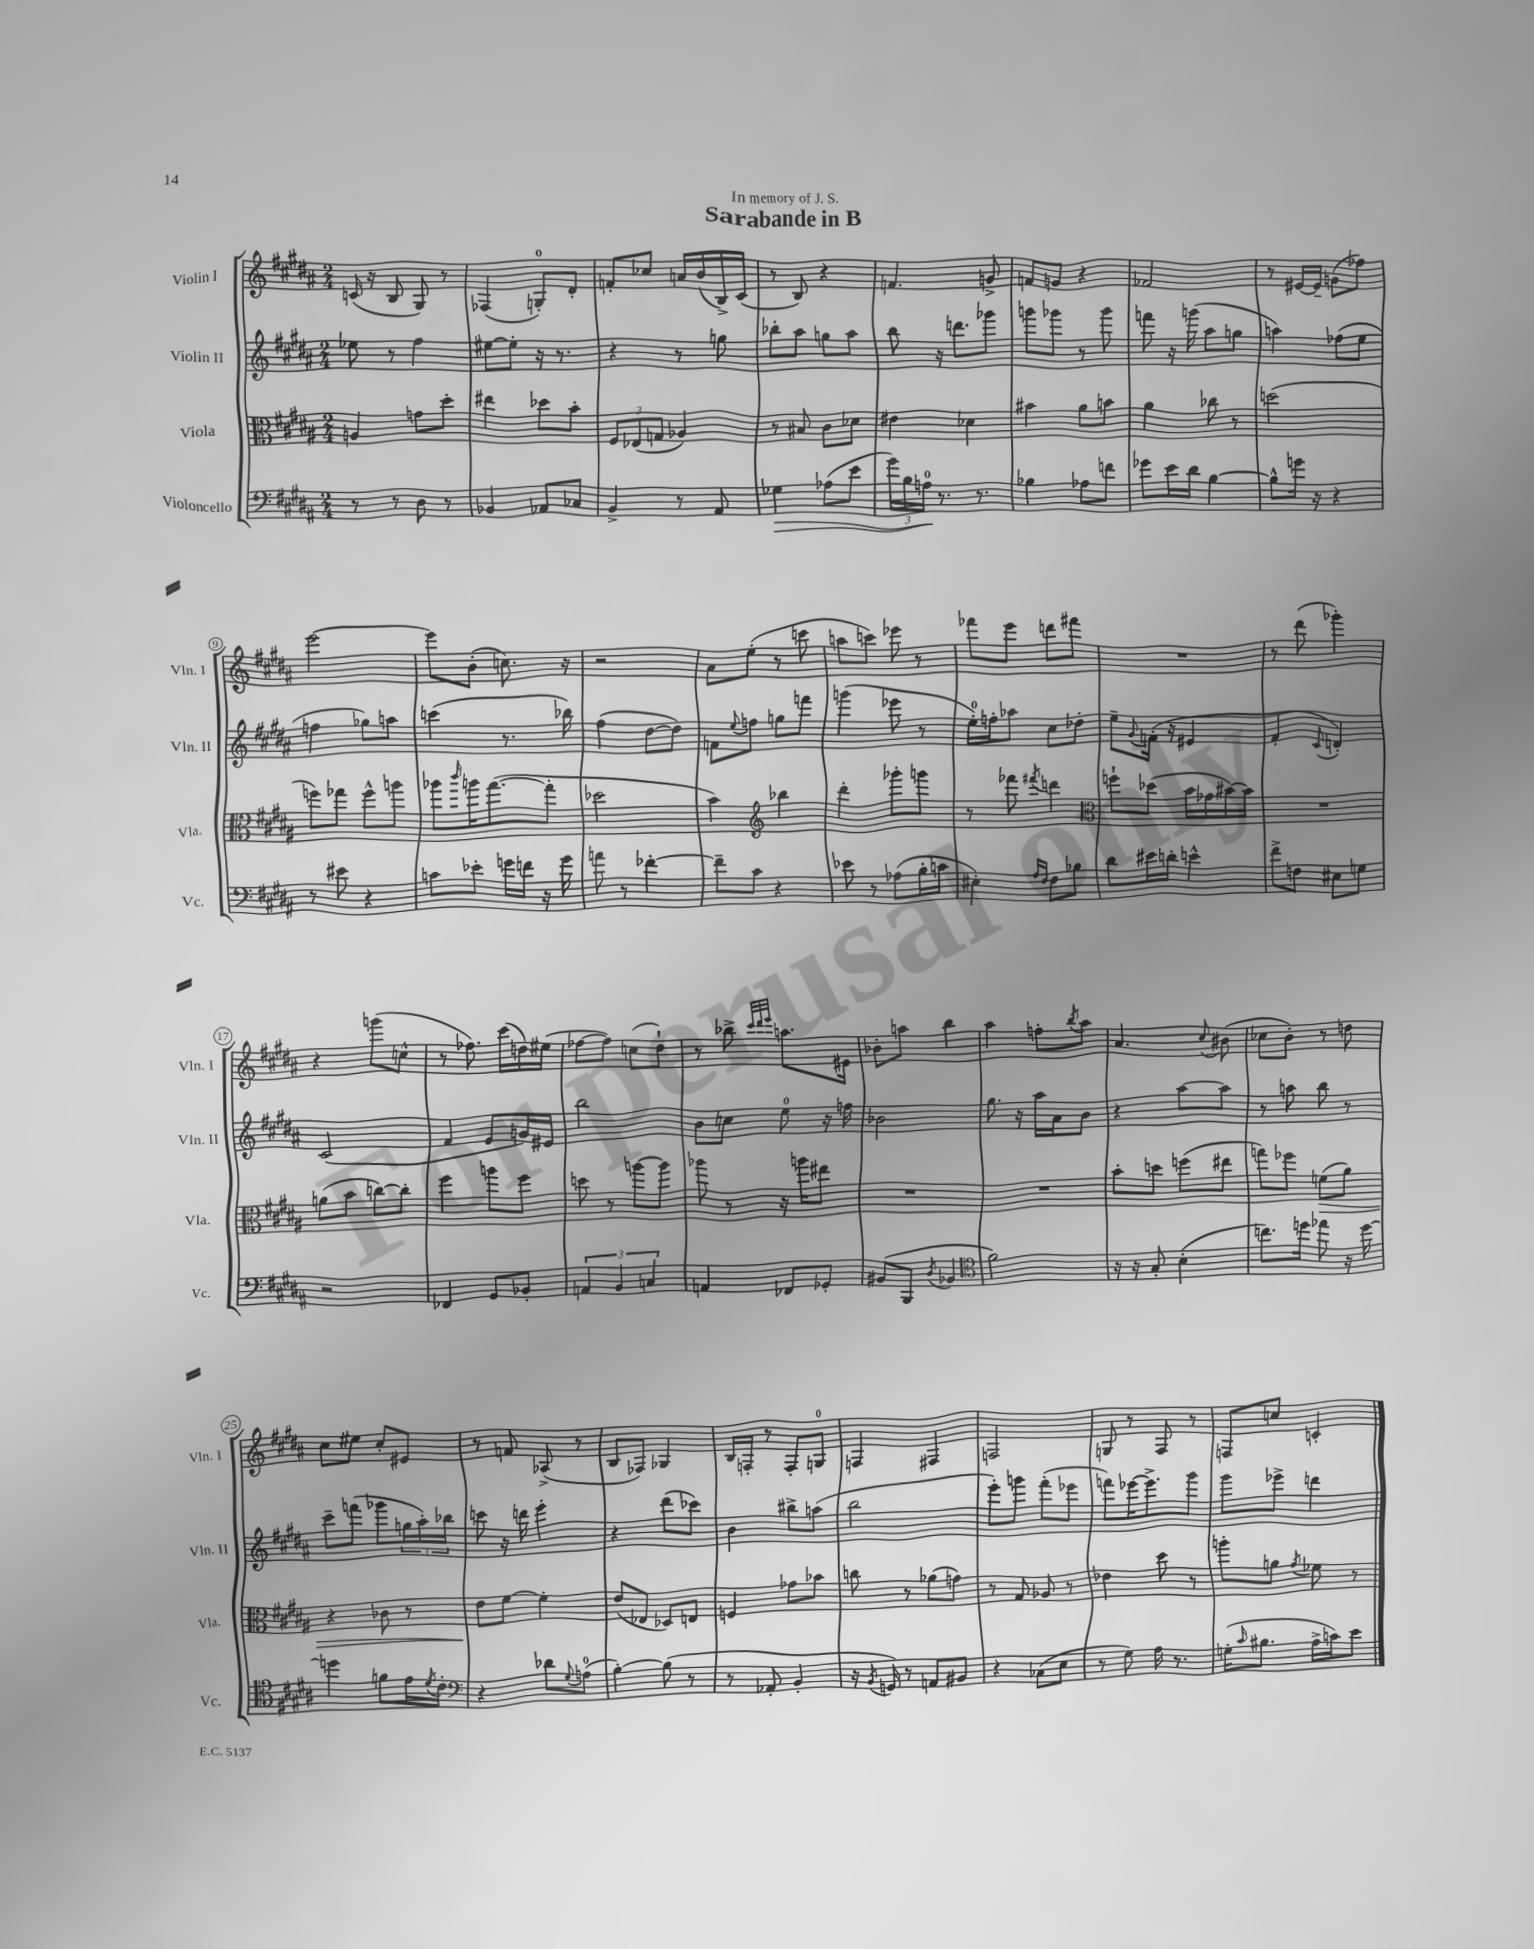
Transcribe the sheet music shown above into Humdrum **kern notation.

**kern	**kern	**kern	**kern
*staff4	*staff3	*staff2	*staff1
*clefF4	*clefC3	*clefG2	*clefG2
*k[f#c#g#d#a#]	*k[f#c#g#d#a#]	*k[f#c#g#d#a#]	*k[f#c#g#d#a#]
*M2/4	*M2/4	*M2/4	*M2/4
8r	4A/	8ee-\	(16c/
.	.	.	16r
8r	.	8r	8B/
8D#\	8g\L	4ff#\	8G#/)
8r	8dd#'\J	.	8r
=	=	=	=
4BB-/	4ee#\	[8ee#\L	(4F-/
.	.	8ee#'\]J	.
8AA-/L	8dd-\L	16r	8G'/L)
.	.	8.r	.
8C-/J	8b'\J	.	8d#'/J
=	=	=	=
4BB^/	12F#/L	4r	8f'/L
.	(12E-/	.	.
.	.	.	8cc-/J
.	12G/J	.	.
8r	4A-/)	8r	16a/LL
.	.	.	(16b/
8AA#/	.	8gg\	16B^/)
.	.	.	(16c#/JJ
=	=	=	=
4G-\	8r	8bb-'\L	8r
.	8B#/	8aa#\J	8B/)
(8A-\L	8c#\L	8gg\L	4r
8e\J	8d-\J	8aa#\J	.
=	=	=	=
24g#\LL)	4e#\	8bb\	4.f/
24B\	.	.	.
24A\JJ	.	.	.
8.r	.	16r	.
.	.	8.ddd\L	.
.	4d-\	.	.
8.r	.	.	.
.	.	8ggg-\J	8g^/
=	=	=	=
4B-\	4b#\	8ggg\L	8f/L
.	.	8ggg-\J	8g/J
8A-\L	8a#\L	8r	4r
8f\J	8b\J	8ggg-\	.
=	=	=	=
8g-\L	4a#\	8fff\	2f-/
16e\L	.	16r	.
16d#\JJ	.	(16ggg\	.
[4B\	8cc-\	8aa#\L	.
.	8r	8gg\J	.
=	=	=	=
8B^^\]L	(2dd\	4aa\)	8r
16g\Jk	.	.	[16e#/LL
16r	.	.	16e#~/]JJ
4r	.	(8ff-\L	(8g\L
.	.	8ee\J	8ff-\J)
=	=	=	=
8r	8ff\L)	4ff\	[2eee\
8e#\	8gg-\J	.	.
4r	8ff^^\L	8gg-\L)	.
.	8aa\J	8aa\J	.
=	=	=	=
8c\L	8aa-\L	(4ccc\	8eee\]L
.	16qqccc#/	.	.
8e-'\J	16aa\K	.	(8b'\J
.	([8.gg#\	.	.
16g\LL	.	8.r	8.cc\)
16f\JJ	.	.	.
16r	8gg#'\]J	.	.
16g\	.	16bb-\)	16r
=	=	=	=
8a\	2dd-\	(4ff#\	2r
8r	.	.	.
[4f-'\	.	[8dd#\L	.
.	.	8dd#\]J)	.
=	=	=	=
8f-~\]L	4b\)	8f\L	8a#\L
.	.	8qqee/	.
8c#\J	.	8ff\J	(8ee'\J
*	*clefG2	*	*
4r	4bb-\	8gg\L	8r
.	.	8fff\J	8ccc\
=	=	=	=
8e-\	4ddd#'\	(4ggg\	8aa\L
8r	.	.	8ccc\J)
(8A-\L	8ggg-'\L	8eee-\	8eee-\
16B'\L	8ggg\J	8r	8r
16c\JJ	.	.	.
=	=	=	=
4E#'\)	8r	16ee'\LL)	8fff-\L
.	.	16ff'\J	.
.	8fff-\	8aa-\J	8eee\J
16qqA#/LL	.	.	.
16qqF#/JJ	8qfff#/	.	.
8F#\L	4ddd\	8cc#\L	8ddd\L
8B-\J	.	8dd-'\J	8fff#\J
=	=	=	=
*	*clefC3	*	*
8d#\L	8ff`\L	8ee~\L	2r
.	.	8qqg#/	.
16e#\L	(8dd-\J	(16f'\Jk	.
16d'\JJ	.	16r	.
4e^^\	16b\LL	4e#/	.
.	16g-\	.	.
.	[16b#\)	.	.
.	16b#\]JJ	.	.
=	=	=	=
8f#^\L	2r	4f#'/	8r
8F\J	.	.	(8ddd#\
.	.	8qqc#/	.
8E#\L	.	4d'/)	4ggg-'\)
8G\J	.	.	.
=	=	=	=
2r	(8a\L	(2c#/	4r
.	8b\J	.	.
.	[8cc\L)	.	(8ggg\L
.	8cc'\]J	.	8cc^^\J
=	=	=	=
4FF-/	4ff#\	4f#/	8r
.	.	.	8.ff-\)
8GG#/L	8aa\L	8e/L	.
.	.	.	(16ccc#\LL
8BB-'/J	8ff#\J	16g/L)	16dd\)
.	.	16e#/JJ	(16ee#\JJ
=	=	=	=
6AA/	8dd\	2bb\	[8ff-\L
.	8r	.	8ff-\]J)
6BB/	.	.	.
.	[8aa\L	.	(8cc\L
6C/	.	.	.
.	8aa\]J	.	8dd#`\J)
=	=	=	=
4AA/	8aa-\	8b\L	8r
.	8r	8cc\J	8bb-^\
.	.	.	32qqccc#/LLL
.	.	.	32qqddd#/
.	.	.	32qqeee/JJJ
8FF-/L	16r	8ee\	8.aa\L
.	16aa\LK	.	.
8GG-'/J	8ee#\J	16r	.
.	.	16ff\	16e#\Jk
=	=	=	=
(8BB#/L	2r	2b-\	8b-'\L
8BBB/J	.	.	8aa\J
8qD#/	.	.	.
4BB-/	.	.	4bb\
=	=	=	=
*clefC4	*	*	*
2f#\)	2r	8.gg#\	4aa#\
.	.	16r	.
.	.	16aa#\LL	8ff'\L
.	.	16a#\J	.
.	.	.	8qbb/
.	.	8b\J	8aa#\J
=	=	=	=
16r	8b'\L	4r	4.a#/
16r	.	.	.
8G#'/	8dd\J	.	.
(4B'\	(8ff\L	[8aa#\L	.
.	.	.	8qqcc#/
.	8ee#\J	8aa#\]J	(8b#\
=	=	=	=
8.cc\L)	8gg\L)	8r	8cc-\L
.	8ff-\J	8aa\	8b'\J)
16dd\Jk	.	.	.
8ee-\	(8f\L	8bb\	8r
16r	8a#\J)	8r	8dd\
[16dd\	.	.	.
=	=	=	=
4dd\]	4r	8ccc#~\L	8cc#\L
.	.	(8fff\J	8ee#\J
8f\L	8c-\	8ggg-\L	8cc#'/L
16e\L	8r	24gg\L	8e#/J
.	.	24aa#'\)	.
8qd#/	.	.	.
16c#'\JJ	.	.	.
.	.	24bb-\JJ	.
=	=	=	=
*clefF4	*	*	*
4r	8e\L	8ccc\	8r
.	[8f#\J	16r	8f/
.	.	16ddd\	.
8d-\L	4f#'\]	4eee'\	(8A-^/
8qqG#/	.	.	.
(8A\J	.	.	8r
=	=	=	=
[4B'\)	(8e/L	4r	8B/L
.	8E-/J	.	8F-/J)
(8B\]	8D-/L)	(8ddd#\L	4G-/
8r	8E/J	8ccc-\J)	.
=	=	=	=
8r	4F/	4b\	16B/LL
.	.	.	16F'/JJ
8AA-'/	.	.	8r
4BB'/	8g-\L	8bb#^\L	8F'/L
.	8b-\J	(8aa\J	8G/J
=	=	=	=
16r	8cc\	2bb\	4F/
8qBB/	.	.	.
16GG/)	.	.	.
8r	8r	.	.
8AA/L	(8a-\L	.	4F#/
8BB#/J	8g\J)	.	.
=	=	=	=
4r	8r	8eee'\L)	2F/
.	8G#/	8ggg\J	.
(8C-\L	8A-/	(8fff#'\L	.
8E\J	8r	8eee-\J	.
=	=	=	=
8r	4e-\	8fff\L)	8G/
8G#\)	.	[16eee-\K	8r
.	.	8.eee-^\]	.
16A#\	8dd#\	.	8F#/
8.r	.	.	.
.	8r	8ggg#\J	8r
=	=	=	=
(16G'\LK	8aa'\L	8ggg#\L	8F/L
16qqc#/	.	.	.
8.B#\J	.	.	.
.	8a\J	8eee-^\J	8cc/J
.	8qg#/	.	.
16A#^\LL	8f-\	4ddd\	4c'/
16c\J)	.	.	.
8e\J	8r	.	.
==	==	==	==
*-	*-	*-	*-
